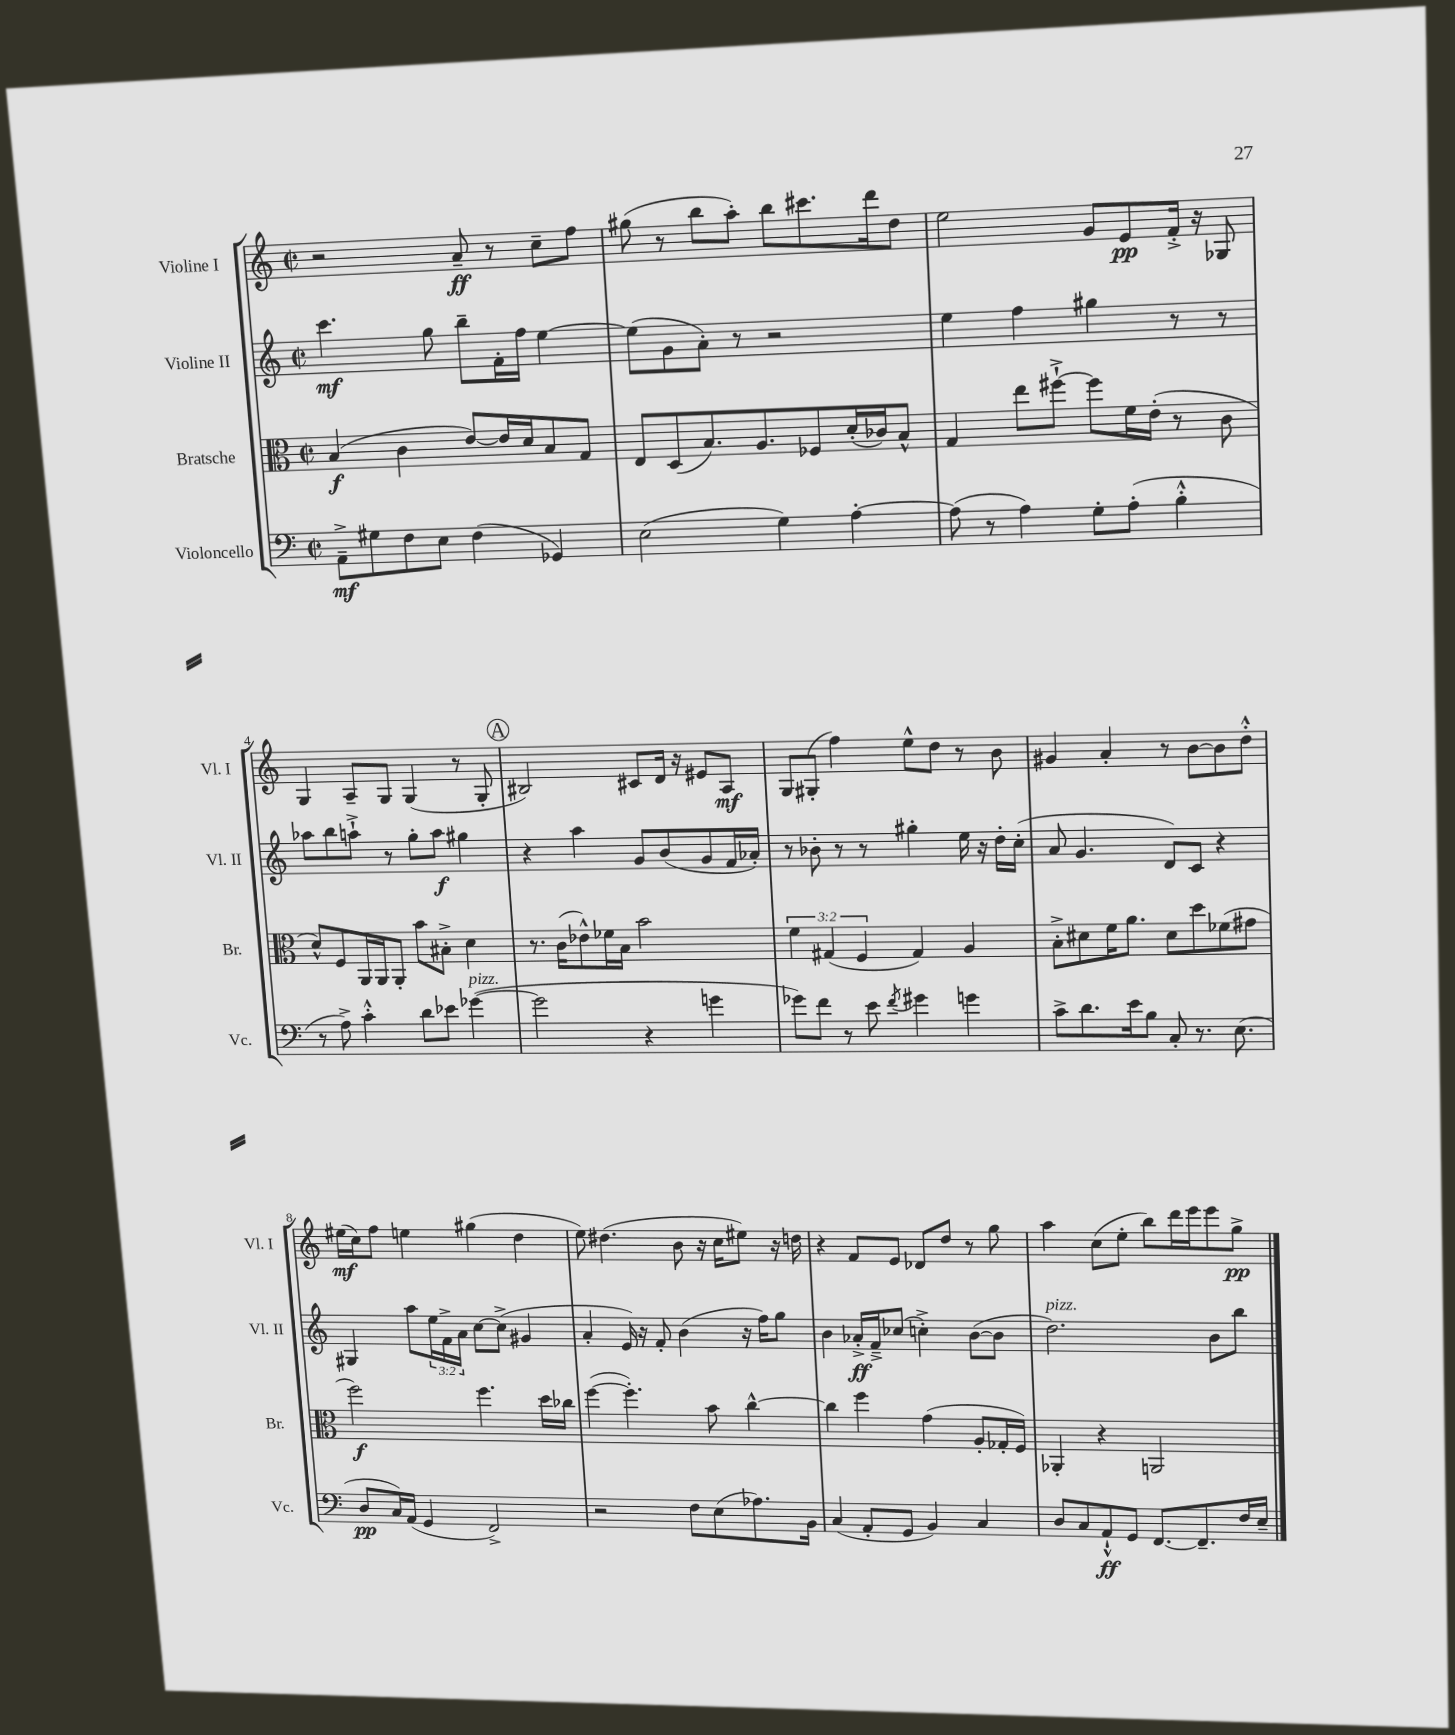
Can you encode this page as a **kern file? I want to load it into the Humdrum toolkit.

**kern	**kern	**kern	**kern
*staff4	*staff3	*staff2	*staff1
*clefF4	*clefC3	*clefG2	*clefG2
*k[]	*k[]	*k[]	*k[]
*M2/2	*M2/2	*M2/2	*M2/2
*met(c|)	*met(c|)	*met(c|)	*met(c|)
8AA~^\L	(4B/	4.ccc\	2r
8G#\	.	.	.
8F\	4c\	.	.
8E\J	.	8gg\	.
(4F\	[8e/L)	8bb~\L	8a~/
.	16e/]L	16f'\L	8r
.	16d/J	16ff\JJ	.
4GG-/)	8B/	[4ee\	8cc~\L
.	8G/J	.	8ff\J
=	=	=	=
(2E\	8E/L	(8ee\]L	(8gg#\
.	(8D/	8g\	8r
.	8.B/)	8a'\J)	8bb\L
.	.	8r	8aa'\J)
.	8.A/	.	.
4G\)	.	2r	8bb\L
.	8F-/	.	8.ccc#\
[4A'\	(16d'/L	.	.
.	16c-/J)	.	16ddd\k
.	8B^^/J	.	8dd\J
=	=	=	=
(8A\]	4G/	4ee\	2ee\
8r	.	.	.
4A\)	8ee\L	4ff\	.
.	[8ff#`^\J	.	.
8G'\L	8ff#\]L	4gg#\	8g/L
(8A'\J	16f\L	.	8e/
.	(16e'\JJ	.	.
4B'^^\	8r	8r	16f'^/Jk
.	.	.	16r
.	8c\	8r	8G-/
=	=	=	=
8r	8d^^/L)	8aa-\L	4G/
8A^\)	8F/	8bb\	.
4c'^^\	16AA/L	8aa`^\J	8A~/L
.	16AA/J	.	.
.	8AA'/J	8r	8G/J
8d\L	8b\L	8gg'\L	(4G/
8e-\J	8B#'^\J	8aa\J	.
([4g-\	4d\	4gg#\	8r
.	.	.	8G'/
=	=	=	=
2g-\]	8.r	4r	2B#/)
.	(16c\LK	.	.
.	8e-^^\)	4aa\	.
.	16f-\L	.	.
.	16B\JJ	.	.
4r	2b\	8g/L	8c#/L
.	.	(8b/	16d/Jk
.	.	.	16r
4g\	.	8g/	8e#/L
.	.	16f/L	8A/J
.	.	16a-'/JJ)	.
=	=	=	=
8g-\L)	6f\	8r	8G/L
8f\J	.	8b-'\	(8G#'/J
.	(6G#/	.	.
8r	.	8r	4ff\)
.	6F/	.	.
8e\	.	8r	.
8qf/	.	.	.
4g#\	4G#/)	4gg#'\	8ee^^\L
.	.	.	8dd\J
4g\	4A/	16ee\	8r
.	.	16r	.
.	.	16dd'\LL	8b\
.	.	(16cc'\JJ	.
=	=	=	=
8c^\L	8B'^\L	8a/	4g#/
8.d\	8d#\	4.g/	.
.	16f\K	.	4a'/
16e\k	8.a\J	.	.
8B\J	.	.	.
8C'/	8d#\L	8d/L)	8r
8.r	8dd\	8c/J	[8b\L
.	(8f-\	4r	8b\]
(8.E\	.	.	.
.	8g#\J	.	8dd'^^\J
=	=	=	=
8D/L	2ff\)	4G#/	(16ee#\LL
.	.	.	16cc\J)
16C/L)	.	.	8ff\J
(16AA/JJ	.	.	.
4GG/	.	8aa\L	4ee\
.	.	24ee\L	.
.	.	24f^\	.
.	.	24a\JJ	.
2FF^/)	4.ff\	[8cc\L	(4gg#\
.	.	(8cc^\]J	.
.	.	4g#/	4dd\
.	16dd\LL	.	.
.	16cc-\JJ	.	.
=	=	=	=
2r	([4ff\	4a'/	8ee\)
.	.	.	(4.dd#\
.	4.ff'\])	16e/)	.
.	.	16r	.
.	.	8f'/	.
8F\L	.	(4b\	8b\
(8E\	8b\	.	16r
.	.	.	16cc\LK
8.A-\)	[4cc^^\	16r	8ee#\J)
.	.	16ff\LK)	.
.	.	8gg\J	16r
16BB\Jk	.	.	16dd\
=	=	=	=
(4C/	4cc\]	4b\	4r
8AA'/L	4ff\	16a-'^/LL	8f/L
.	.	16f~^/J	.
8GG/J	.	(8cc-/J	8e/J
4BB/)	(4g\	4cc'^\)	8d-/L
.	.	.	8dd/J
4C/	8A'/L	([8b\L	8r
.	16G-'/L	8b\]J	8gg\
.	16F/JJ)	.	.
=	=	=	=
8D/L	4AA-'/	2.dd\)	4aa\
8C/	.	.	.
8AA`^^/	4r	.	(8cc\L
8GG/J	.	.	8ee'\J
[8.FF/L	2AA/	.	8bb\L)
.	.	.	16ddd\L
8.FF~/]	.	.	16eee\J
.	.	8b\L	8eee\
16F/L	.	8bb\J	8gg^\J
16E~/JJ	.	.	.
==	==	==	==
*-	*-	*-	*-
